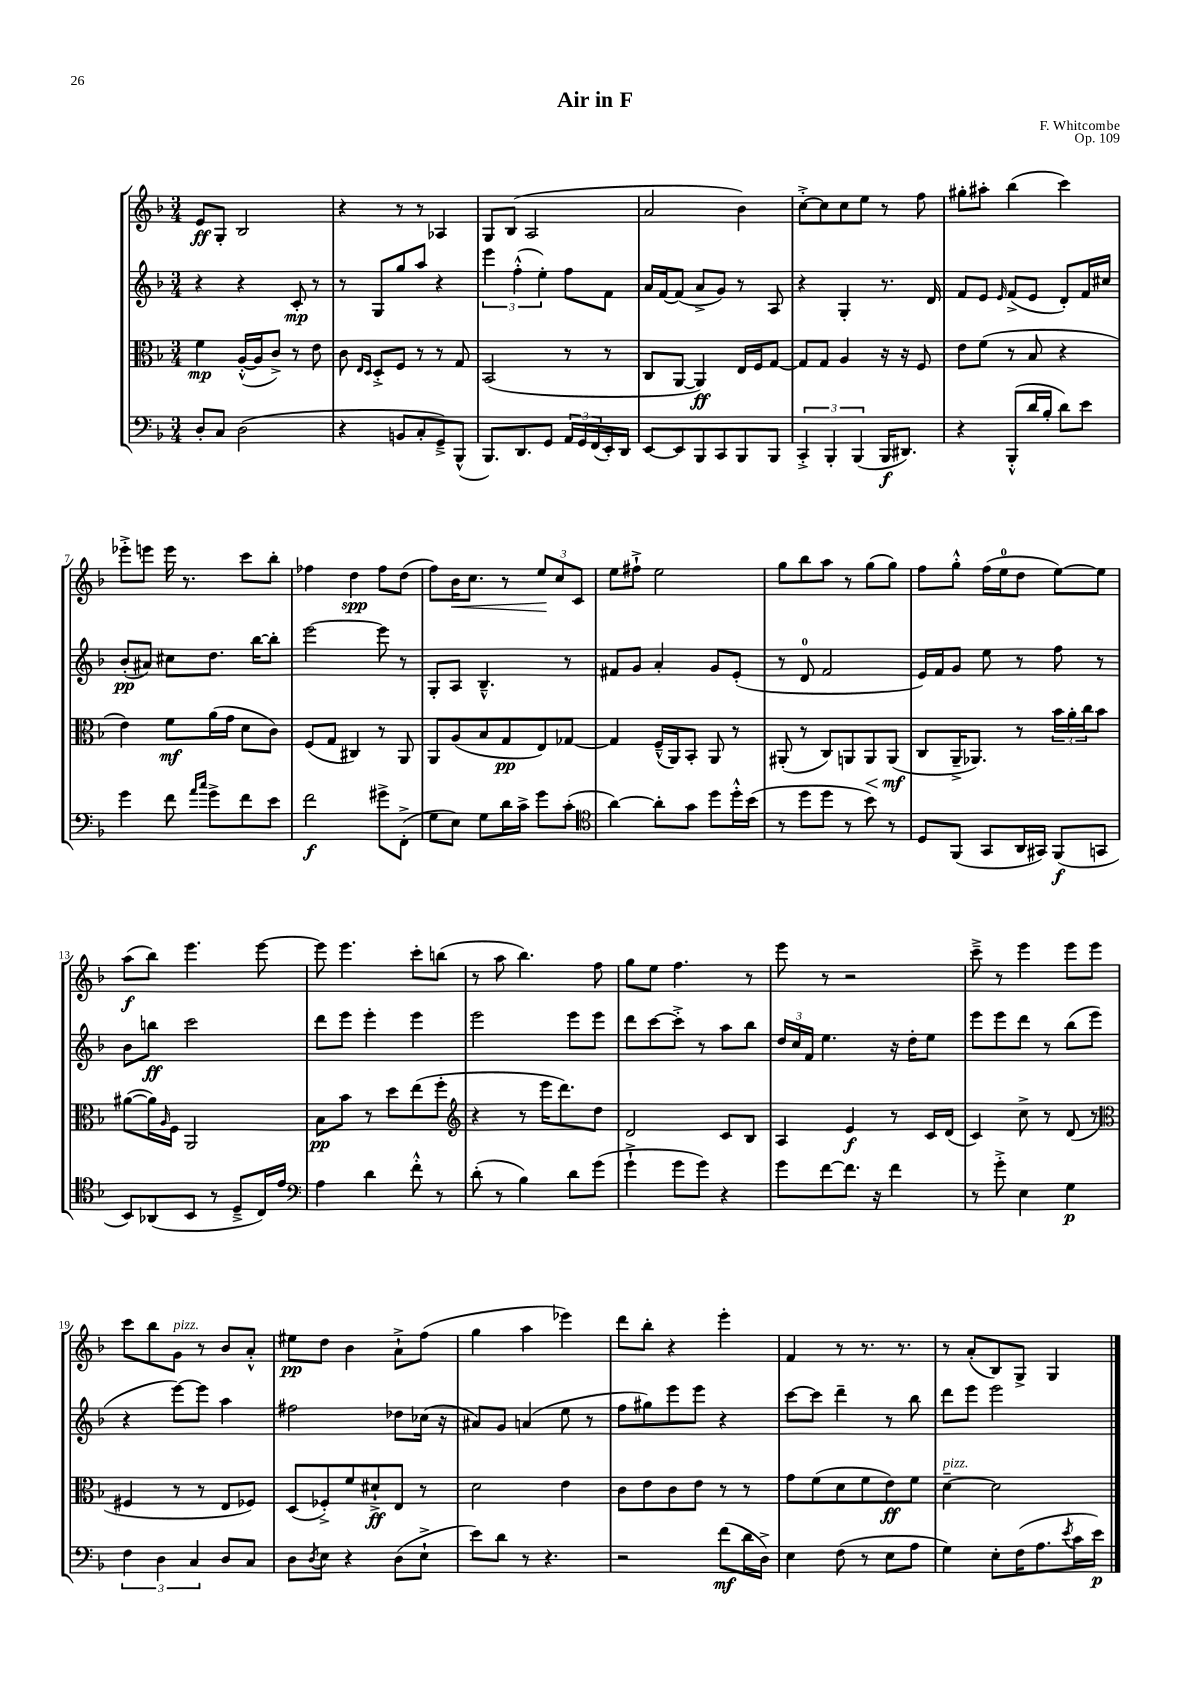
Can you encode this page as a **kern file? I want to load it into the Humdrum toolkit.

**kern	**kern	**kern	**kern
*staff4	*staff3	*staff2	*staff1
*clefF4	*clefC3	*clefG2	*clefG2
*k[b-]	*k[b-]	*k[b-]	*k[b-]
*M3/4	*M3/4	*M3/4	*M3/4
8D'	4f	4r	8e
8C	.	.	8G'
(2D	([16A'^^	4r	2B-
.	16A]	.	.
.	8c^)	.	.
.	8r	8c'	.
.	8e	8r	.
=	=	=	=
4r	8c	8r	4r
.	16qqE	.	.
.	16qqD	.	.
.	8D'^	8G	.
8BB	8F	8gg	8r
8C'	8r	8aa	8r
8GG~^)	8r	4r	4A-
(8BBB-^^	8G	.	.
=	=	=	=
8.BBB-)	(2BB-	6eee	8G
.	.	.	(8B-
.	.	(6ff'^^	.
8.DD	.	.	.
.	.	.	2A
.	.	6ee')	.
8GG	.	.	.
24AA	8r	8ff	.
24GG	.	.	.
(24FF	.	.	.
16EE')	8r	8f	.
16DD	.	.	.
=	=	=	=
[8EE	8C	16a	2a
.	.	[16f	.
8EE]	[8AA	(8f]	.
8BBB-	4AA])	8a^	.
8CC	.	8g)	.
8BBB-	16E	8r	4b-)
.	16F	.	.
8BBB-	[8G	8A	.
=	=	=	=
6CC'^	8G]	4r	[8cc'^
.	8G	.	8cc]
6BBB-'	.	.	.
.	4A	4G'	8cc
(6BBB-	.	.	.
.	.	.	8ee
16BBB-	16r	8.r	8r
8.DD#)	16r	.	.
.	8F	.	8ff
.	.	16d	.
=	=	=	=
4r	8e	8f	8gg#'
.	(8f	8e	8aa#'
.	.	16qqe	.
(8BBB-'^^	8r	(8f^	(4bb-
16d	8B-	8e	.
16B-'	.	.	.
8d)	4r	8d')	4ccc)
8e	.	16f	.
.	.	16cc#	.
=	=	=	=
4g	4e)	(8b-'	8eee-'^
.	.	8a#)	8eee
8f	8f	8cc#	16eee
.	.	.	8.r
16qqa	.	.	.
16qqcc	.	.	.
8g^	(16a	8.dd	.
.	16g	.	.
8f	8d	.	8ccc
.	.	[16bb-	.
8e	8c)	8bb-']	8bb-'
=	=	=	=
2f	(8F	[2eee	4ff-
.	8G	.	.
.	4C#)	.	4dd
8g#^	8r	8eee]	8ff-
(8FF'^	8AA	8r	(8dd
=	=	=	=
8G	8AA	8G'	8ff)
8E)	(8A	8A	16b-
.	.	.	8.cc
8G	8B-	4.B-~^^	.
16d	8G	.	8r
16c^	.	.	.
8g	8E)	.	12ee
.	.	.	12cc
(8c'	[8G-	8r	.
.	.	.	12c
=	=	=	=
*clefC4	*	*	*
[4a)	4G-]	8f#	8ee
.	.	8g	8ff#`^
8a']	(16F~^^	4a'	2ee
.	16AA)	.	.
8g	8BB-'	.	.
8dd	8AA	8g	.
16dd'^^	8r	(8e'	.
(16b-	.	.	.
=	=	=	=
8r	(8AA#'	8r	8gg
8dd	8r	8d	8bb-
8dd	8C)	2f	8aa
8r	8AA	.	8r
8b-)	8AA	.	(8gg
8r	(8AA	.	8gg)
=	=	=	=
8D	8C	16e)	8ff
.	.	16f	.
(8FF	16AA~^	8g	8gg'^^
.	8.AA-)	.	.
8GG	.	8ee	(16ff
.	.	.	16ee
16AA	8r	8r	8dd
16GG#)	.	.	.
(8FF	24b-	8ff	[8ee)
.	24a'	.	.
.	24cc	.	.
8GG	8b-	8r	8ee]
=	=	=	=
8BB-)	([8a#	8b-	(8aa
(8AA-	16a#])	8bb	8bb-)
.	16qqA	.	.
.	16F	.	.
8BB-	2AA	2ccc	4.eee
8r	.	.	.
8D~^	.	.	.
16C)	.	.	[8eee
16e	.	.	.
=	=	=	=
*clefF4	*	*	*
4A	8B-	8ddd	8eee]
.	8b-	8eee	4.eee
4d	8r	4eee'	.
.	8dd	.	.
8f'^^	(8ee	4eee	8ccc'
8r	8ff'	.	(8bb
=	=	=	=
*	*clefG2	*	*
(8d'	4r	2eee	8r
8r	.	.	8aa
4B-)	8r	.	4.bb-)
.	16eee	.	.
.	8.ddd)	.	.
8d	.	8eee	.
(8g	8dd	8eee	8ff
=	=	=	=
4g`^	2d	8ddd	8gg
.	.	[8ccc	8ee
8g	.	8ccc'^]	4.ff
8g)	.	8r	.
4r	8c	8aa	.
.	8B-	8bb-	8r
=	=	=	=
8g	4A	24dd	8eee
.	.	24cc	.
.	.	24f	.
[8f	.	4.ee	8r
8.f]	4e	.	2r
16r	.	.	.
4f	8r	16r	.
.	.	16dd'	.
.	16c	8ee	.
.	(16d	.	.
=	=	=	=
8r	4c)	8eee	8ccc~^
8g'^	.	8eee	8r
4E	8cc^	8ddd	4eee
.	8r	8r	.
4G	(8d	(8bb-	8eee
.	8r	8eee	8eee
=	=	=	=
*	*clefC3	*	*
6F	4F#	4r	8ccc
.	.	.	8bb-
6D	.	.	.
.	8r	[8eee)	8g
6C	.	.	.
.	8r	8eee]	8r
8D	8E	4aa	8b-
8C	8F-)	.	8a'^^
=	=	=	=
8D	(8D	2ff#	8ee#
8qD	.	.	.
8E	8F-'^)	.	8dd
4r	8f	.	4b-
.	8d#`^	.	.
(8D	8E	8dd-	8a`^
8E`^	8r	(16cc-	(8ff
.	.	16r	.
=	=	=	=
8e)	2d	8a#)	4gg
8d	.	8g	.
8r	.	(4a	4aa
4.r	.	.	.
.	4e	8ee	4eee-)
.	.	8r	.
=	=	=	=
2r	8c	8ff	8ddd
.	8e	8gg#)	8bb-'
.	8c	8eee	4r
.	8e	8eee	.
(8f	8r	4r	4eee'
16d	8r	.	.
16D^)	.	.	.
=	=	=	=
4E	8g	[8ccc	4f
.	(8f	8ccc]	.
(8F	8d	4ddd~	8r
8r	8f	.	8.r
8E	8e)	8r	.
.	.	.	8.r
8A	8f	8bb-	.
=	=	=	=
4G)	[4d~	8ddd	8r
.	.	8eee	(8a'
8E'	2d]	2eee	8B-)
(16F	.	.	8G^
8.A	.	.	.
.	.	.	4G
8qe	.	.	.
16c	.	.	.
16e)	.	.	.
==	==	==	==
*-	*-	*-	*-
